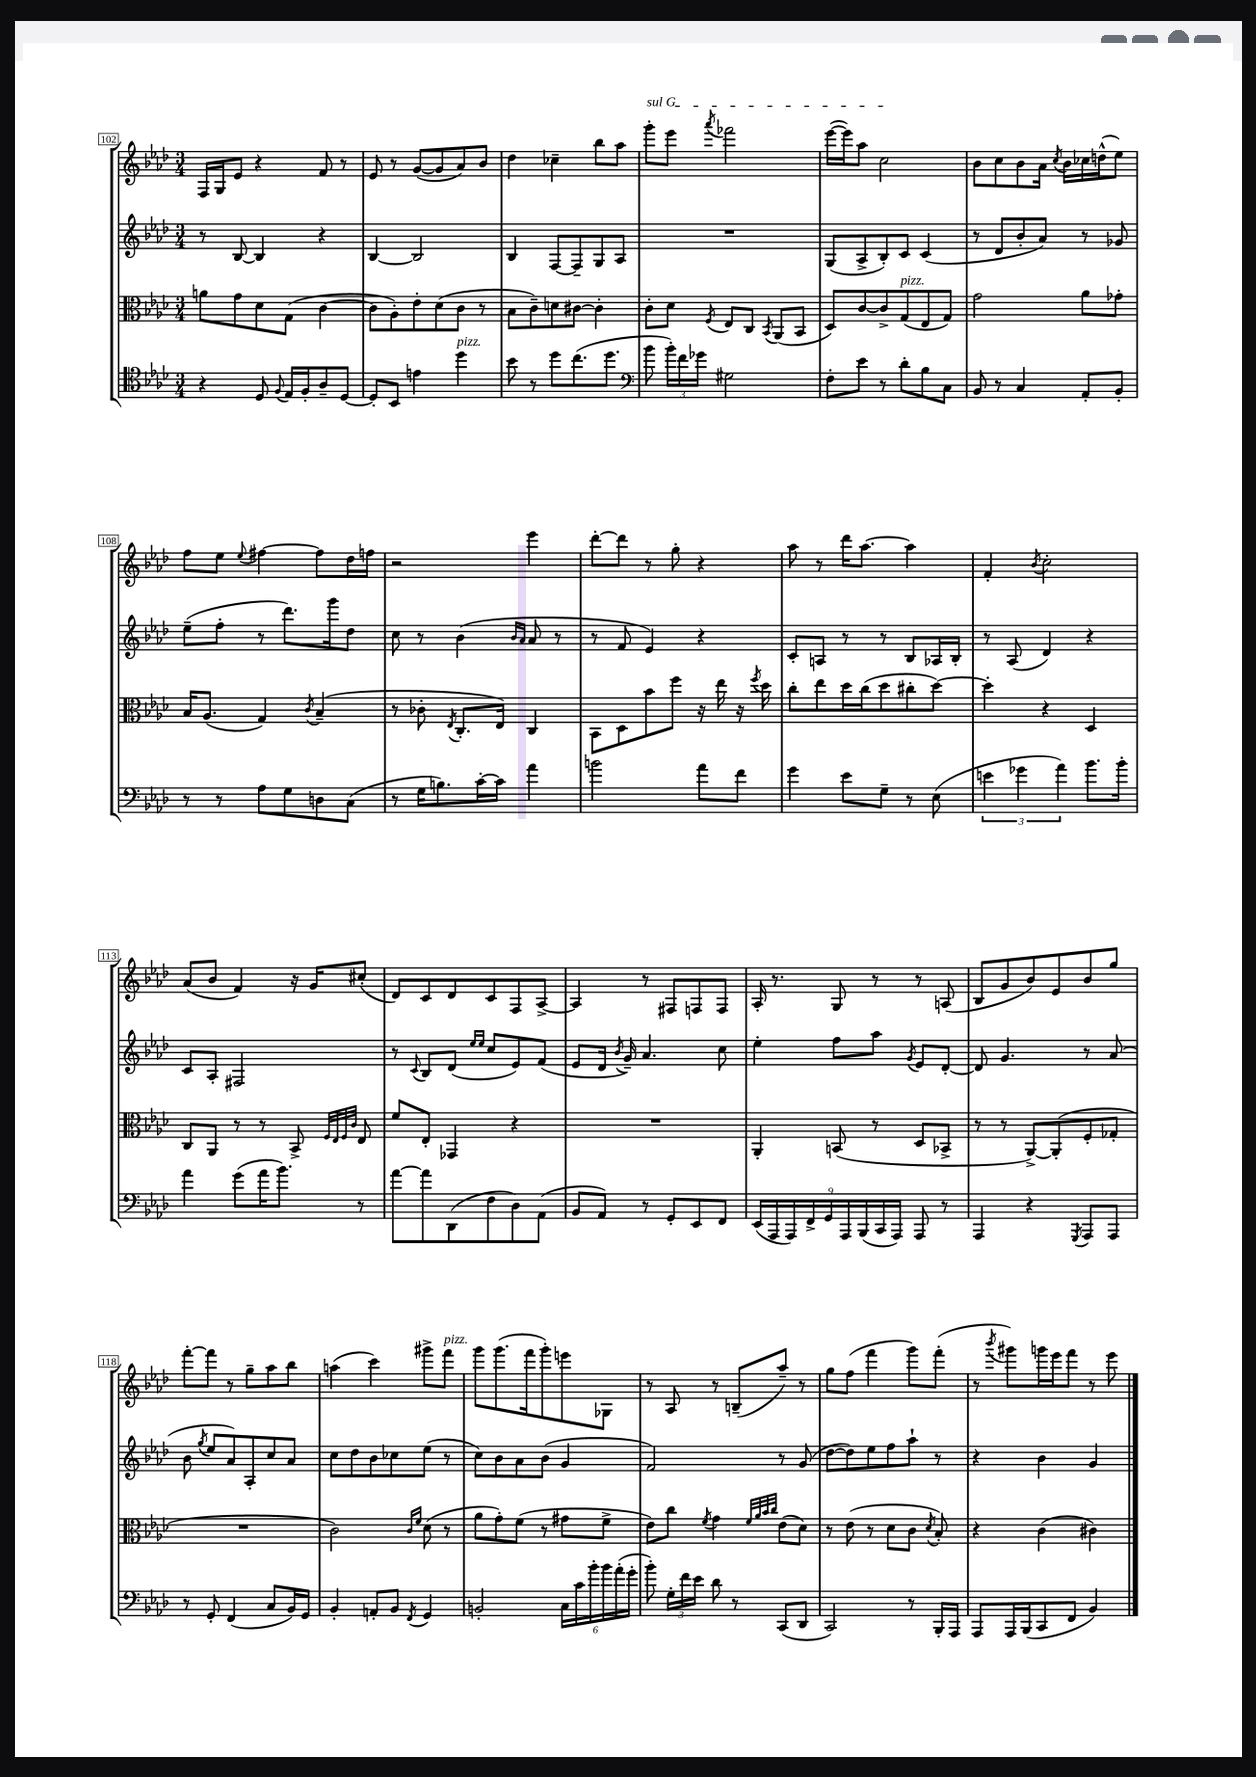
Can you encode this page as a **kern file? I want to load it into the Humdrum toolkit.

**kern	**kern	**kern	**kern
*part4	*part3	*part2	*part1
*staff4	*staff3	*staff2	*staff1
*clefC4	*clefC3	*clefG2	*clefG2
*k[b-e-a-d-]	*k[b-e-a-d-]	*k[b-e-a-d-]	*k[b-e-a-d-]
*M3/4	*M3/4	*M3/4	*M3/4
=102	=102	=102	=102
4r	8an\L	8r	16F/LL
.	.	.	16G/J
.	8g\	[8B-/	8e-/J
8D-/	8d-\	4B-/]	4r
8qqF/	.	.	.
16E-/LL	(8G\J	.	.
16F'/J	.	.	.
8A-~/	[4c\	4r	8f/
[8D-/J	.	.	8r
=103	=103	=103	=103
8D-'/L]	8c\L]	[4B-/	8e-/
8BB-/J	8A-'\)	.	8r
4en\	8e-'\	2B-/]	([8g/L
.	(8d-\	.	8g/]
!LO:TX:a:i:t=pizz.	!	!	!
4dd-\	8c\J	.	8a-/)
.	8r	.	8b-/J
=104	=104	=104	=104
8b-\	8B-\L	4B-/	4dd-\
8r	8c~\)	.	.
8dd-\L	8dn\	[8F/L	4cc-X~\
(8.cc\	[8c#X\J	8F~/]	.
.	4c#'\]	8G/	8bb-\L
8.dd-\J	.	.	.
.	.	8A-/J	8aa-\J
=105	=105	=105	=105
*clefF4	*	*	*
!	!	!	!LO:TX:a:i:t=sul G
8b-\	8c'\L	2.r	8ggg'\L
24b-'\LL)	8d-\J	.	8eee-\J
24f\	.	.	.
24g-X\JJ	.	.	.
.	8qF/	.	8qaaa-/
2G#X\	8E-/L	.	2fff-X\
.	8C/J	.	.
.	8qBB-/	.	.
.	(8AA-/L	.	.
.	8BB-/J	.	.
=106	=106	=106	=106
8F'\L	8D-/L)	(8G/L	([16eee-\LL
.	.	.	16eee-\J])
8e-\J	[8c/	8A-^/	8aa-\J
8r	8c^/]	8B-'/)	2cc\
!	!LO:TX:a:i:t=pizz.	!	!
8d-'\L	(8G/	8c/J	.
8B-\	8E-/	(4c/	.
8C\J	8G/J)	.	.
=107	=107	=107	=107
8BB-/	2g\	8r	8b-\L
8r	.	8d-/L	8cc\
4C/	.	8b-'/	8b-\
.	.	8a-/J)	16a-\Jk
.	.	.	8qcc/
.	.	.	16b-\LL
8AA-'/L	8a-\L	8r	16cc-X\
.	.	.	(16ddn^^\J
8BB-'/J	8g-X'\J	8g-X/	8ee-\J)
!!LO:LB:g=z
=108	=108	=108	=108
8r	16B-/KL	(8ee-~\L	8ff\L
.	(8.A-/J	.	.
8r	.	8ff'\J	8ee-\J
.	.	.	8qqee-/
8A-\L	4G/)	8r	[4ff#X\
8G\	.	8.ddd-\L)	.
.	8qc/	.	.
8Dn\	(4B-~/	.	8ff#\L]
.	.	16ggg\k	.
(8C\J	.	8dd-\J	16dd-\L
.	.	.	16ffn\JJ
=109	=109	=109	=109
8r	8r	8cc\	2r
16G\KL	8c-X'\	8r	.
8.Bn\)	.	.	.
.	8qE-/	.	.
.	8.C'/L	(4b-\	.
[16c'\L	.	.	.
16c\JJ]	16E-/Jk)	.	.
.	.	16qqb-/LL	.
.	.	16qqa-/JJ	.
4a-\	4C/	8a-/	4eee-\
.	.	8r	.
=110	=110	=110	=110
2bn\	8BB-\L	8r	[8ddd-'\L
.	8D-\	8f/	8ddd-\J]
.	8b-\	4e-/)	8r
.	8ff\J	.	8gg'\
8a-\L	16r	4r	4r
.	16ee-\	.	.
8f\J	16r	.	.
.	8qff/	.	.
.	16dd-\	.	.
=111	=111	=111	=111
4g\	8cc'\L	8c'/L	8aa-\
.	8ee-\	8An/J	8r
8e-\L	16dd-\L	8r	16ddd-\KL
.	(16cc\J	.	[8.aa-\J
8G~\J	8dd-\	8r	.
8r	8cc#X'\	8B-/L	4aa-\]
(8E-\	[8dd-\J)	16A-X/L	.
.	.	16B-'/JJ	.
=112	=112	=112	=112
6en\	4dd-'\]	8r	4f'/
.	.	(8A-/	.
6g-X\	.	.	.
.	.	.	8qb-/
.	4r	4d-/)	2cc'\
6a-\)	.	.	.
8.b-\L	4D-/	4r	.
16b-'\Jk	.	.	.
!!LO:LB:g=z
=113	=113	=113	=113
4a-\	8C/L	8c/L	(8a-/L
.	8AA-/J	8A-'/J	8b-/J
(8g\L	8r	2F#X/	4f/)
16a-\K	8r	.	.
8.b-\J)	.	.	.
.	8BB-^/	.	16r
.	.	.	16g/KL
.	32qqF/LLL	.	.
.	32qqE-/	.	.
.	32qqF/	.	.
.	32qqc/JJJ	.	.
8r	8E-/	.	(8cc#X'/J
=114	=114	=114	=114
[8a-\L	8f/L	8r	8d-/L)
.	.	8qqc/	.
8a-\]	8E-'/J	8B-/L	8c/
(8DD-\	4GG-X/	(8d-/J	8d-/
.	.	16qqee-/LL	.
.	.	16qqee-/JJ	.
8F\	.	8cc/L	8c/
8D-\)	4r	8e-/)	8F/
(8AA-\J	.	(8f/J	[8A-^/J
=115	=115	=115	=115
8BB-/L	2.r	8e-/L	4A-/]
8AA-/J)	.	16d-/Jk	.
.	.	8qb-/	.
.	.	16g~/)	.
8r	.	4.a-/	8r
8GG'/L	.	.	8F#X/L
8EE-/	.	.	8Fn/
8FF/J	.	8cc\	8F/J
=116	=116	=116	=116
(18EE-/LL	4AA-'/	4ee-'\	16A-'/
18AAA-/	.	.	.
.	.	.	8.r
18AAA-/)	.	.	.
18FF^/	.	.	.
18GG/	.	.	.
.	(8BBn/	8ff\L	8G/
18AAA-/	.	.	.
(18BBB-/	.	.	.
.	8r	8aa-\J	8r
18CC/	.	.	.
18AAA-/JJ)	.	.	.
.	.	8qg/	.
8AAA-/	8D-/L	8e-/L	8r
8r	8BB-X^/J	[8d-'/J	(8An/
=117	=117	=117	=117
4AAA-/	8r	8d-/]	8B-/L
.	8r	4.g/	8g/
4r	[8AA-^/L)	.	8b-/)
.	(8AA-'/]	.	8e-/
8qGGG/	.	.	.
8AAA-/L	8F'/	8r	8b-/
8AAA-/J	8G-X'/J	(8a-/	8gg/J
!!LO:LB:g=z
=118	=118	=118	=118
8r	2.r	8b-\	[8fff'\L
.	.	8qgg/	.
8GG'/	.	8ee-/L	8fff\J]
(4FF/	.	8a-/)	8r
.	.	8A-'/	8gg~\L
8C/L	.	8cc/	8aa-\
16BB-/L)	.	8a-/J	8bb-\J
16GG/JJ	.	.	.
=119	=119	=119	=119
4BB-'/	2c\)	8cc\L	(4aan\
.	.	8dd-\	.
8AAn'/L	.	8b-\	4ccc\)
8BB-/J	.	8cc-X\	.
.	16qqc/LL	.	.
8qFF/	16qqf/JJ	.	.
4GG/	(8d-\	(8ee-\J	8ggg#X^\L
!	!	!	!LO:TX:a:i:t=pizz.
.	8r	8r	8fff\J
=120	=120	=120	=120
2BBn'/	8a-\L	8cc\L)	8ggg\L
.	8g'\)	8b-\	(8.ggg\
.	(8f\J	8a-\	.
.	.	.	16fff\k
.	8r	(8b-\J	8ggg'\)
24C\LL	8g#X\L	4g/	8eeen\
24c\	.	.	.
24b-'\	.	.	.
24b-\	8f^\J	.	8G-X\J
(24a-'\	.	.	.
24g'\JJ	.	.	.
=121	=121	=121	=121
8b-'\)	8e-\L)	2f/)	8r
24G'\LL	8cc\J	.	8A-/
24f\	.	.	.
24e-\JJ	.	.	.
.	8qf/	.	.
8d-\	4g\	.	8r
8r	.	.	(8Bn~/L
.	32qqf/LLL	.	.
.	32qqa-/	.	.
.	32qqb-/	.	.
.	32qqcc/JJJ	.	.
(8CC/L	(8e-\L	8r	8aa-~/J)
8DD-/J	8d-\J)	(8g/	8r
=122	=122	=122	=122
2CC/)	8r	[8dd-\L	8gg\L
.	(8e-\	8dd-\])	(8ff\J
.	8r	8ee-\	4fff\
.	8d-\L	8ff\	.
8r	8c\J	8aa-`\J	8ggg\L)
.	8qd-/	.	.
16BBB-'/LL	8B-'/)	8r	(8fff'\J
16AAA-/JJ	.	.	.
=123	=123	=123	=123
8AAA-/L	4r	4r	8r
.	.	.	8qbbb-/
16AAA-/L	.	.	8ggg#X\L)
(16BBB-/J	.	.	.
8CC/	(4c\	4b-\	16gggn\L
.	.	.	16eee-\J
8FF/J	.	.	8fff\J
4BB-/)	4c#X\)	4g/	8r
.	.	.	8eee-\
==	==	==	==
*-	*-	*-	*-
